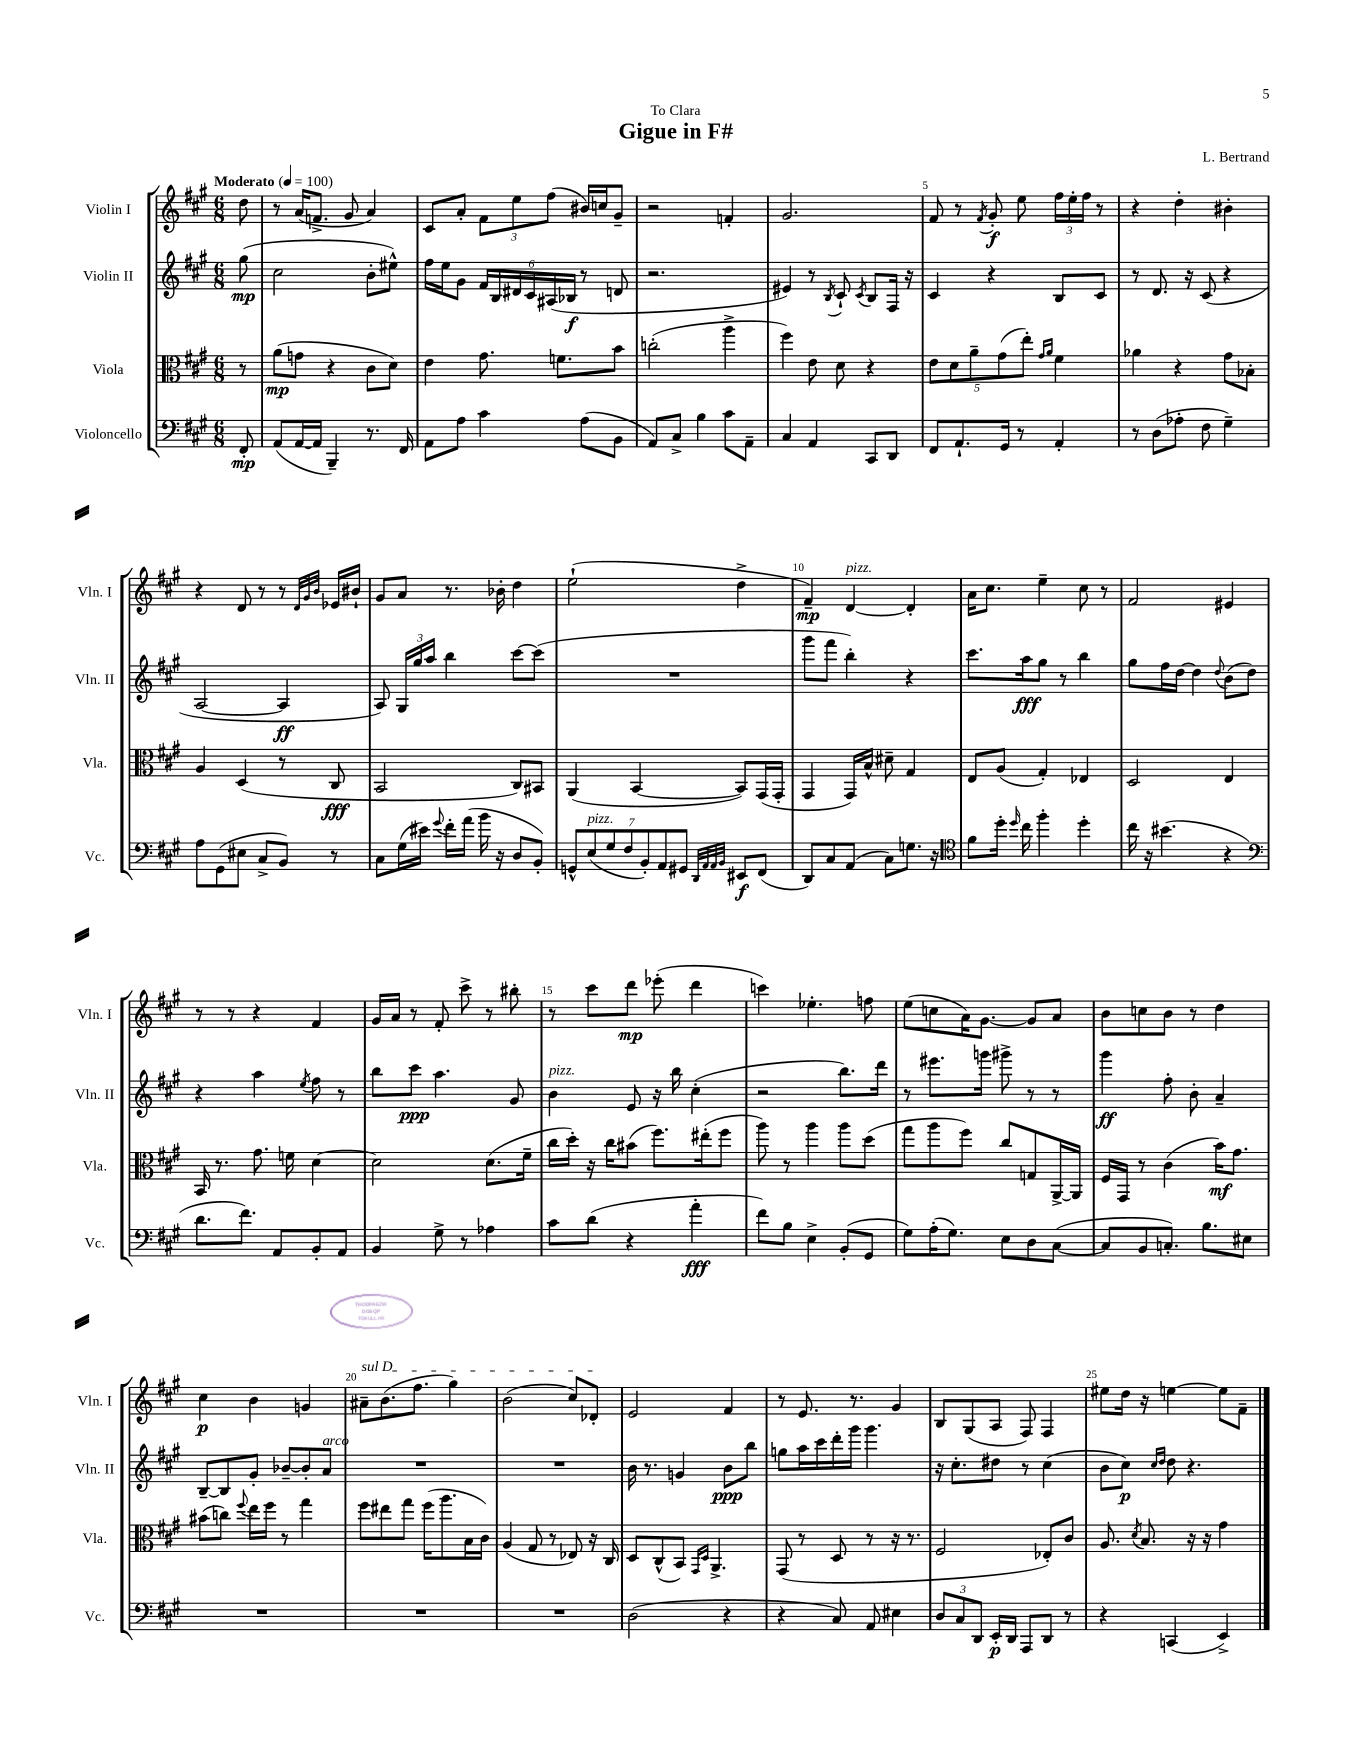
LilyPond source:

\header { title = "Gigue in F#" composer = "L. Bertrand" dedication = "To Clara" }
<<
\new StaffGroup <<
\new Staff = "s0" \with { instrumentName = "Violin I" shortInstrumentName = "Vln. I" } {
    \clef treble \key a \major \numericTimeSignature \time 6/8 \partial 8 \tempo "Moderato" 4 = 100
    \autoBeamOff d''8 |
    r8 a'16[( f'8.]-> gis'8 a'4) |
    cis'8[ a'8]-. \tuplet 3/2 { fis'8[ e''8 fis''8]( } bis'16[) c''16 gis'8]-- |
    r2 f'4-. |
    gis'2. |
    fis'8 r8 \acciaccatura { fis'8 } gis'8-.\f e''8 \tuplet 3/2 { fis''16[ e''16-. fis''16] } r8 |
    r4 d''4-. bis'4-. |
    r4 d'8 r8 r8 \grace { d'32[ gis'32 b'32] } ees'16[ bis'16]-! |
    gis'8[ a'8] r8. bes'16-. d''4 |
    e''2-!( d''4-> |
    fis'4--\mp) d'4~^\markup { \italic "pizz." } d'4-. |
    a'16[ cis''8.] e''4-- cis''8 r8 |
    fis'2 eis'4 |
    r8 r8 r4 fis'4 |
    gis'16[ a'16] r8 fis'8-. cis'''8-> r8 bis''8-. |
    r8 cis'''8[ d'''8]\mp ees'''8-.( d'''4 |
    c'''4) ees''4.-. f''8 |
    e''8[( c''8 a'16) gis'8.]~ gis'8[ a'8] |
    b'8[ c''8 b'8] r8 d''4 |
    cis''4\p b'4 g'4 |
    \once \override TextSpanner.bound-details.left.text = \markup { \italic "sul D" } ais'8[--\startTextSpan b'8.( fis''8.] gis''4) |
    b'2( cis''8[) des'8]-.\stopTextSpan |
    e'2 fis'4 |
    r8 e'8. r8. gis'4 |
    b8[ gis8( a8] fis8) fis4 |
    eis''8[ d''16] r16 e''4~ e''8[ fis'8]-- \bar "|." |
}
\new Staff = "s1" \with { instrumentName = "Violin II" shortInstrumentName = "Vln. II" } {
    \clef treble \key a \major \numericTimeSignature \time 6/8 \partial 8
    \autoBeamOff gis''8\mp( |
    cis''2 b'8[-. eis''8]-^) |
    fis''16[ e''16 gis'8] \tuplet 6/4 { fis'16[ b16 dis'16 cis'16 ais16( bes16]\f } r8 d'8 |
    r2. |
    eis'4) r8 \acciaccatura { b8 } cis'8-! \acciaccatura { cis'8 } b8[ fis16] r16 |
    cis'4 r4 b8[ cis'8] |
    r8 d'8. r16 cis'8( r4 |
    a2~ a4\ff |
    a8) \tuplet 3/2 { gis16[ gis''16 a''16] } b''4 cis'''8[~ cis'''8]( |
    R2. |
    gis'''8[ fis'''8] b''4-.) r4 |
    cis'''8.[ a''16\fff gis''8] r8 b''4 |
    gis''8[ fis''16 d''16]~ d''4 \appoggiatura { d''8 } b'8[( d''8]) |
    r4 a''4 \acciaccatura { e''8 } fis''8 r8 |
    b''8[ cis'''8]\ppp a''4. gis'8 |
    b'4^\markup { \italic "pizz." } e'8 r16 b''16 cis''4-.( |
    r2 b''8.[) d'''16] |
    r8 eis'''8.[ g'''16] gis'''8-> r8 r8 |
    gis'''4\ff fis''8-. b'8-. a'4-- |
    b8[~-- b8 gis'8]-. bes'8[~-- bes'8-. a'8]^\markup { \italic "arco" } |
    R2. |
    R2. |
    b'16 r8. g'4 b'8[\ppp b''8] |
    g''8[ a''16 cis'''16 d'''16-. gis'''16] gis'''4. |
    r16 cis''8.[-. dis''8] r8 cis''4( |
    b'8[ cis''8]\p) \grace { cis''16[ d''16] } d''8 r4. \bar "|." |
}
\new Staff = "s2" \with { instrumentName = "Viola" shortInstrumentName = "Vla." } {
    \clef alto \key a \major \numericTimeSignature \time 6/8 \partial 8
    \autoBeamOff r8 |
    a'8[\mp( g'8] r4 cis'8[ d'8]) |
    e'4 gis'8. f'8.[ b'8] |
    c''2-.( a''4-> |
    fis''4) e'8 d'8 r4 |
    \tuplet 5/4 { e'8[ d'8 a'8-- gis'8( e''8]-.) } \grace { gis'16[ a'16] } fis'4 |
    aes'4 r4 gis'8[ bes8]-. |
    a4 d4( r8 cis8\fff |
    b,2 cis8[) bis,8] |
    a,4( b,4~ b,8[) gis,16( gis,16]-. |
    gis,4 gis,16[) b16]-^ dis'8-- gis4 |
    e8[ a8]( gis4-.) ees4 |
    d2 e4 |
    b,16 r8. gis'8. f'16 d'4~ |
    d'2 d'8.[( fis'16]-- |
    cis''16[ d''16]-.) r16 cis''16[ bis'8]( fis''8.[) eis''16-.( fis''8] |
    a''8) r8 a''4 a''8[ d''8]( |
    gis''8[ a''8 fis''8]) cis''8[ g8 a,16~-> a,16] |
    fis16[ gis,16] r8 cis'4( b'16[\mf) gis'8.] |
    bis'8[( c''8]) \appoggiatura { fis''8 } e''16[ fis''16] r8 gis''4 |
    fis''8[ eis''8 gis''8] fis''16[( a''8. b16 cis'16]) |
    a4( gis8 r8 ees8) r16 cis16 |
    d8[ cis8-^( b,8]) \grace { gis,16[ d16] } a,4.-> |
    gis,8( r8 d8 r8 r16 r8. |
    fis2 ees8[-.) cis'8] |
    a8. \acciaccatura { d'8 } b8. r16 r16 gis'4 \bar "|." |
}
\new Staff = "s3" \with { instrumentName = "Violoncello" shortInstrumentName = "Vc." } {
    \clef bass \key a \major \numericTimeSignature \time 6/8 \partial 8
    \autoBeamOff fis,8-.\mp |
    a,8[( a,16~ a,16] b,,4--) r8. fis,16 |
    a,8[ a8] cis'4 a8[( b,8] |
    a,8[) cis8]-> b4 cis'8[ a,8]-- |
    cis4 a,4 cis,8[ d,8] |
    fis,8[ a,8.-! gis,16] r8 a,4-. |
    r8 d8[( aes8]-. fis8 gis4--) |
    a8[ gis,8( eis8] cis8[-> b,8]) r8 |
    cis8[ gis16( eis'16]) \appoggiatura { gis'8 } fis'16[-. a'16]( b'16 r16 d8[ b,8]-.) |
    \tuplet 7/4 { g,8[-^ e8^\markup { \italic "pizz." }( gis8 fis8 b,8-.) a,8 gis,8] } \grace { d,32[ a,32 a,32 b,32] } eis,8[\f fis,8]( |
    d,8[) cis8 a,8]( cis8[) g8.] r16 |
    \clef tenor fis'8[ d''16]-. \grace { d''16 } cis''16 fis''4-. d''4-. |
    cis''16 r16 bis'4.( r4 |
    \clef bass d'8.[ fis'8.]) a,8[ b,8-. a,8] |
    b,4 gis8-> r8 aes4 |
    cis'8[ d'8]( r4 a'4-.\fff |
    fis'8[) b8] e4-> b,8[-.( gis,8] |
    gis8[) a16-.( gis8.]) e8[ d8 cis8]~( |
    cis8[ b,8 c8.]-.) b8.[ eis8] |
    R2. |
    R2. |
    R2. |
    d2( r4 |
    r4 cis8) a,8 eis4 |
    \tuplet 3/2 { d8[ cis8 d,8] } e,16[-.\p d,16] a,,8[ d,8] r8 |
    r4 c,4( e,4->) \bar "|." |
}
>>
>>
\layout { \context { \Score \override BarNumber.break-visibility = ##(#f #t #t) barNumberVisibility = #(every-nth-bar-number-visible 5) } }
